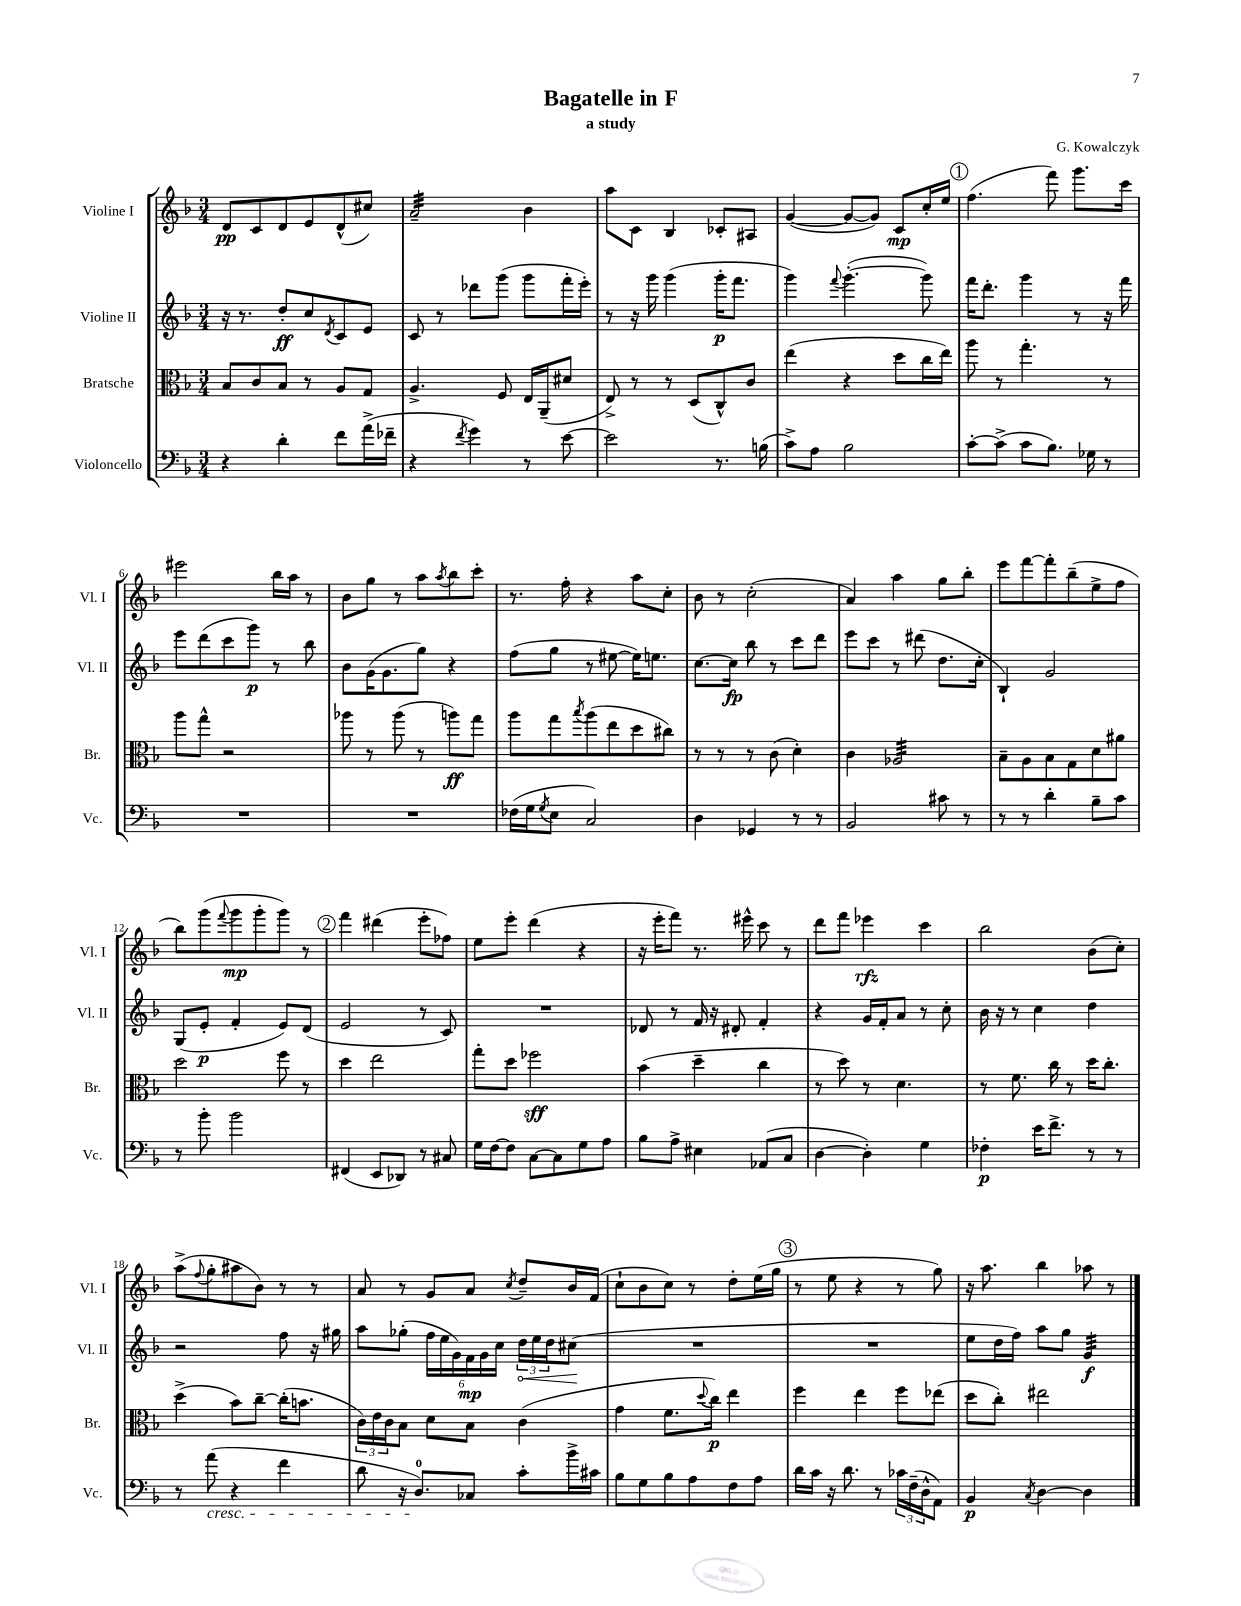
\header { title = "Bagatelle in F" composer = "G. Kowalczyk" subtitle = "a study" }
<<
\new StaffGroup <<
\new Staff = "s0" \with { instrumentName = "Violine I" shortInstrumentName = "Vl. I" } {
    \clef treble \key f \major \numericTimeSignature \time 3/4
    d'8\pp c'8 d'8 e'8 d'8-^( cis''8) |
    a'2:32-- bes'4 |
    a''8 c'8 bes4 ces'8-. ais8 |
    g'4~( g'8~ g'8) c'8\mp c''16-. e''16 |
    \mark \markup { \circle "1" } f''4.( f'''8) g'''8. c'''16 |
    eis'''2 bes''16 a''16 r8 |
    bes'8 g''8 r8 a''8 \acciaccatura { a''8 } bes''8 c'''8-. |
    r8. f''16-. r4 a''8 c''8-. |
    bes'8 r8 c''2-.( |
    a'4) a''4 g''8 bes''8-. |
    e'''8 f'''8~ f'''8-. bes''8--( e''8-> f''8 |
    bes''8) g'''8( \appoggiatura { f'''8 } g'''8\mp g'''8-. g'''8) r8 |
    \mark \markup { \circle "2" } f'''4 dis'''4( e'''8-. fes''8) |
    e''8 e'''8-. d'''4( r4 |
    r16 e'''16-. f'''8) r8. eis'''16-^ c'''8 r8 |
    d'''8 f'''8 ees'''4\rfz c'''4 |
    bes''2 bes'8( c''8-.) |
    a''8->( \appoggiatura { f''8 } g''8-. ais''8 bes'8) r8 r8 |
    a'8 r8 g'8 a'8 \acciaccatura { c''8 } d''8-- bes'16 f'16( |
    c''8-! bes'8 c''8) r8 d''8-. e''16( g''16 |
    \mark \markup { \circle "3" } r8 e''8 r4 r8 g''8) |
    r16 a''8. bes''4 aes''8 r8 \bar "|." |
}
\new Staff = "s1" \with { instrumentName = "Violine II" shortInstrumentName = "Vl. II" } {
    \clef treble \key f \major \numericTimeSignature \time 3/4
    r16 r8. d''8-.\ff c''8 \acciaccatura { d'8 } c'8 e'8 |
    c'8 r8 des'''8 g'''8( g'''8 f'''16-. e'''16-.) |
    r8 r16 g'''16 g'''4( g'''16-.\p f'''8. |
    g'''4) \appoggiatura { f'''8 } g'''4.~-.( g'''8) |
    \mark \markup { \circle "1" } f'''16 d'''8.-. g'''4 r8 r16 f'''16 |
    e'''8 d'''8( c'''8 g'''8\p) r8 bes''8 |
    bes'8 g'16( g'8. g''8) r4 |
    f''8( g''8 r8 eis''8~ eis''16) e''8. |
    c''8.~ c''16\fp bes''8 r8 c'''8 d'''8 |
    e'''8 c'''8 r8 dis'''8( d''8. c''16-. |
    bes4-!) g'2 |
    g8( e'8-.\p f'4-. e'8) d'8( |
    \mark \markup { \circle "2" } e'2 r8 c'8) |
    R2. |
    des'8 r8 f'16 r16 dis'8-. f'4-. |
    r4 g'16 f'16-. a'8 r8 c''8-. |
    bes'16 r16 r8 c''4 d''4 |
    r2 f''8 r16 gis''16 |
    a''8 ges''8-.( \tuplet 6/4 { f''16 e''16 g'16) f'16\mp g'16 c''16 } \tuplet 3/2 { \once \override Hairpin.circled-tip = ##t d''16\< e''16 d''16 } cis''8\!( |
    R2. |
    \mark \markup { \circle "3" } R2. |
    e''8 d''16 f''16) a''8 g''8 g'4:32\f \bar "|." |
}
\new Staff = "s2" \with { instrumentName = "Bratsche" shortInstrumentName = "Br." } {
    \clef alto \key f \major \numericTimeSignature \time 3/4
    bes8 c'8 bes8 r8 a8 g8 |
    a4.-> f8 e16 a,16--( dis'8 |
    e8->) r8 r8 d8( c8-^) c'8 |
    e''4( r4 d''8 c''16 e''16) |
    \mark \markup { \circle "1" } a''8 r8 g''4.-. r8 |
    a''8 g''8-^ r2 |
    aes''8 r8 aes''8( r8 a''8\ff) g''8 |
    a''8 g''8 \acciaccatura { bes''8 } a''8( e''8 d''8 cis''8) |
    r8 r8 r8 c'8( d'4-.) |
    c'4 aes2:32 |
    bes8-- a8 bes8 g8 d'8 ais'8 |
    d''2 f''8 r8 |
    \mark \markup { \circle "2" } d''4 e''2 |
    g''8-. d''8 fes''2\sff |
    bes'4( d''4-- c''4 |
    r8 d''8) r8 d'4. |
    r8 f'8. c''16 r8 d''16 c''8.-. |
    d''4->( bes'8) c''8~-- c''16-.( b'8. |
    \tuplet 3/2 { c'16) e'16 c'16 } bes8 d'8 bes8 c'4( |
    g'4 f'8. \appoggiatura { d''8 } c''16\p) e''4 |
    \mark \markup { \circle "3" } f''4 e''4 f''8 ees''8( |
    d''8 c''8-.) eis''2 \bar "|." |
}
\new Staff = "s3" \with { instrumentName = "Violoncello" shortInstrumentName = "Vc." } {
    \clef bass \key f \major \numericTimeSignature \time 3/4
    r4 d'4-. f'8 a'16->( fes'16-- |
    r4 \acciaccatura { f'8 } g'4) r8 e'8~ |
    e'2 r8. b16( |
    c'8->) a8 bes2 |
    \mark \markup { \circle "1" } c'8~-. c'8->( c'8 bes8.) ges16 r8 |
    R2. |
    R2. |
    fes16( g16 \acciaccatura { g8 } e8 c2) |
    d4 ges,4 r8 r8 |
    bes,2 cis'8 r8 |
    r8 r8 d'4-. bes8-- c'8 |
    r8 bes'8-. bes'2 |
    \mark \markup { \circle "2" } fis,4( e,8 des,8) r8 cis8 |
    g16 f16~ f8 c8~ c8 g8 a8 |
    bes8 a8-> eis4 aes,8( c8 |
    d4~ d4-.) g4 |
    fes4-.\p e'16 f'8.-> r8 r8 |
    r8 a'8\cresc( r4 f'4 |
    d'8 r16 d8.-0\!) ces8 c'8-. bes'16-> cis'16 |
    bes8 g8 bes8 a8 f8 a8 |
    \mark \markup { \circle "3" } d'16 c'16 r16 d'8. r8 \tuplet 3/2 { ces'16 f16--( d16-^ } a,8) |
    bes,4\p \acciaccatura { c8 } d4~ d4 \bar "|." |
}
>>
>>
